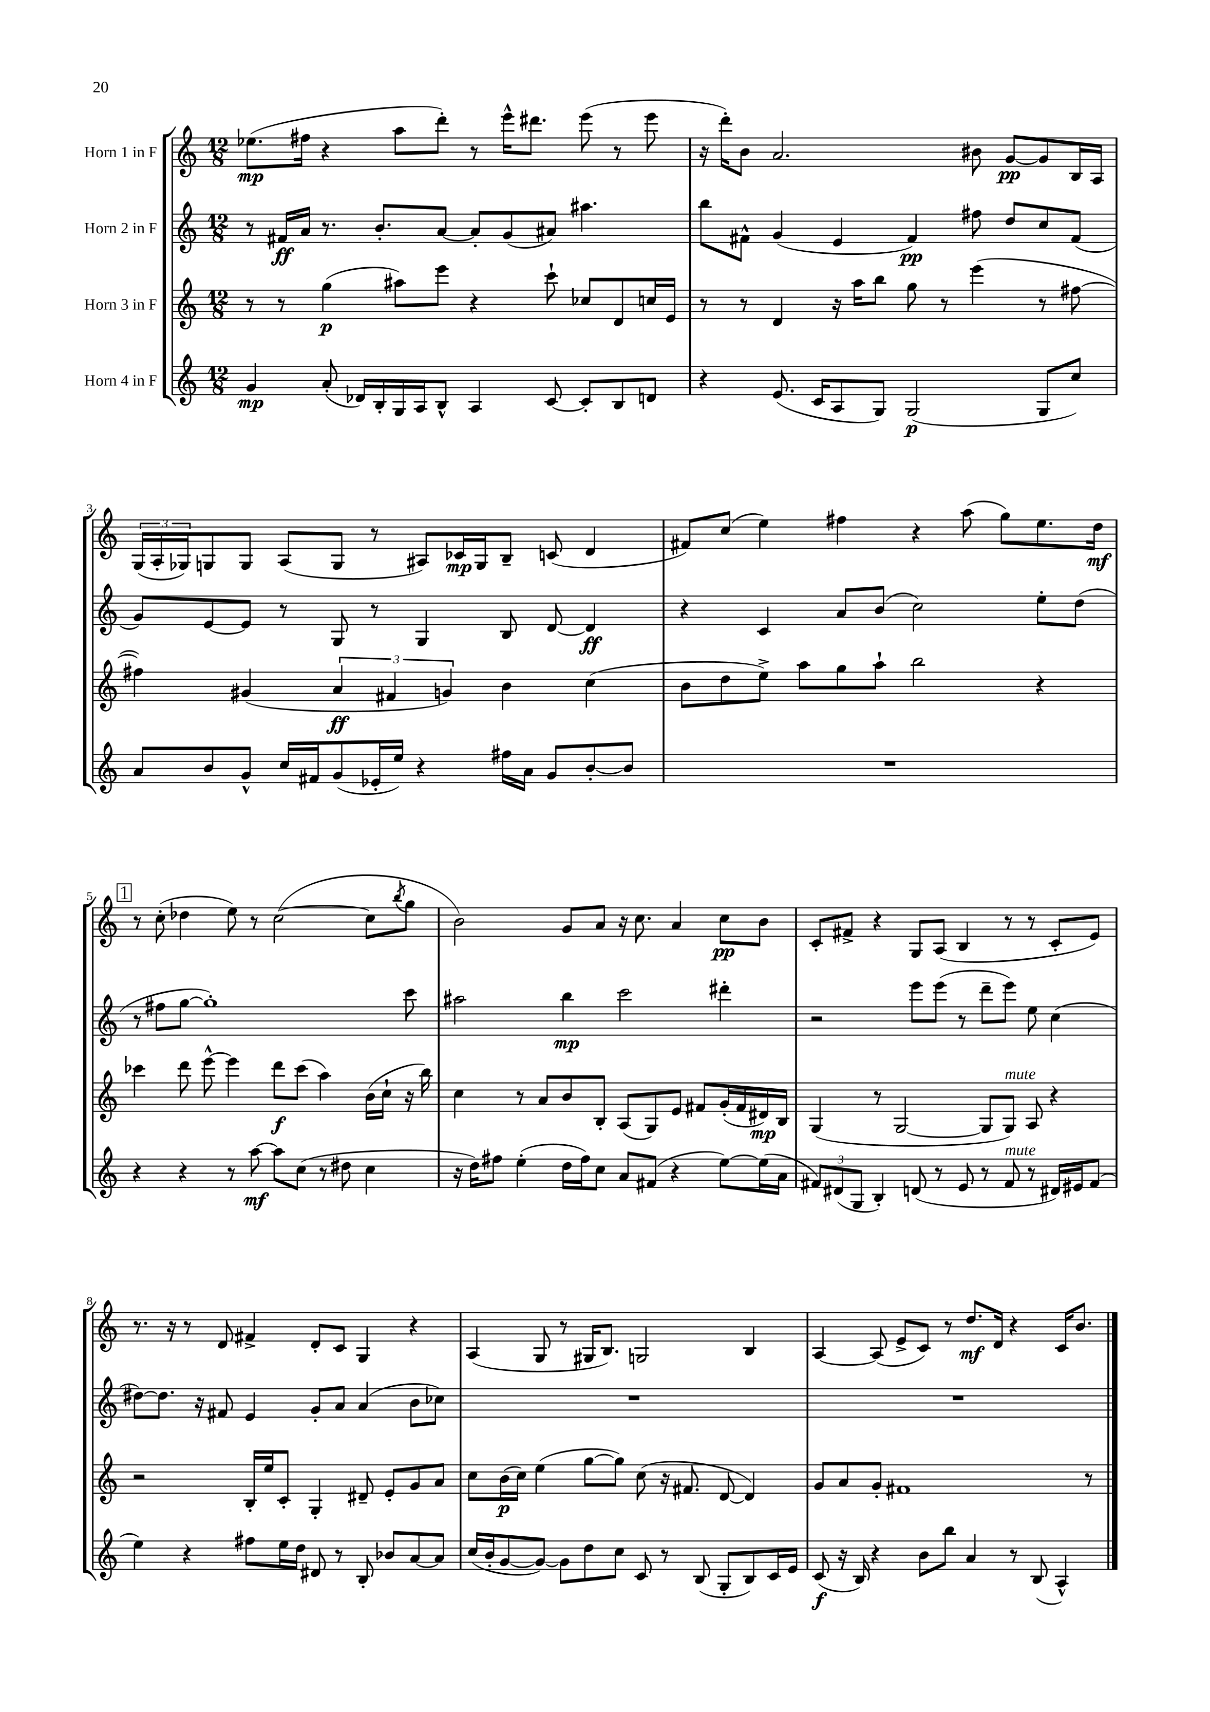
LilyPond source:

<<
\new StaffGroup <<
\new Staff = "s0" \with { instrumentName = "Horn 1 in F" } {
    \clef treble \key c \major \numericTimeSignature \time 12/8
    ees''8.\mp( fis''16 r4 a''8 d'''8-.) r8 e'''16-^ dis'''8. e'''8( r8 e'''8 |
    r16 d'''16-.) b'8 a'2. bis'8 g'8~\pp g'8 b16 a16 |
    \tuplet 3/2 { g16( a16-. ges16) } g8 g8 a8( g8 r8 ais8) ces'16\mp g16 b8-- c'8( d'4 |
    fis'8) c''8( e''4) fis''4 r4 a''8( g''8) e''8. d''16\mf |
    \mark \markup { \box "1" } r8 c''8-.( des''4 e''8) r8 c''2~( c''8 \acciaccatura { b''8 } g''8 |
    b'2) g'8 a'8 r16 c''8. a'4 c''8\pp b'8 |
    c'8-. fis'8-> r4 g8 a8( b4 r8 r8 c'8-. e'8) |
    r8. r16 r8 d'8 fis'4-> d'8-. c'8 g4 r4 |
    a4( g8 r8 gis16 b8.) g2 b4 |
    a4~ a8( e'8-> c'8) r8 d''8.\mf d'16 r4 c'16 b'8. \bar "|." |
}
\new Staff = "s1" \with { instrumentName = "Horn 2 in F" } {
    \clef treble \key c \major \numericTimeSignature \time 12/8
    r8 fis'16\ff a'16 r8. b'8.-. a'8~ a'8-. g'8( ais'8) ais''4. |
    b''8 fis'8-^ g'4( e'4 fis'4\pp) fis''8 d''8 c''8 fis'8( |
    g'8) e'8~ e'8 r8 g8 r8 g4 b8 d'8~ d'4\ff |
    r4 c'4 a'8 b'8( c''2) e''8-. d''8( |
    \mark \markup { \box "1" } r8 fis''8 g''8~ g''1-.) c'''8 |
    ais''2 b''4\mp c'''2 dis'''4-. |
    r2 e'''8 e'''8( r8 d'''8-- e'''8) e''8 c''4( |
    dis''8~) dis''8. r16 fis'8 e'4 g'8-. a'8 a'4( b'8 ces''8) |
    R1. |
    R1. \bar "|." |
}
\new Staff = "s2" \with { instrumentName = "Horn 3 in F" } {
    \clef treble \key c \major \numericTimeSignature \time 12/8
    r8 r8 g''4\p( ais''8) e'''8 r4 c'''8-! ces''8 d'8 c''16 e'16 |
    r8 r8 d'4 r16 a''16 b''8 g''8 r8 e'''4( r8 fis''8~ |
    fis''4) gis'4( \tuplet 3/2 { a'4\ff fis'4 g'4) } b'4 c''4( |
    b'8 d''8 e''8->) a''8 g''8 a''8-! b''2 r4 |
    \mark \markup { \box "1" } ces'''4 d'''8 e'''8~-^ e'''4 d'''8\f ces'''8( a''4) b'16( c''16-! r16 b''16) |
    c''4 r8 a'8 b'8 b8-. a8( g8) e'8 fis'8 g'16-.( fis'16 dis'16\mp) b16 |
    g4( r8 g2~ g8 g8^\markup { \italic "mute" }) a8 r4 |
    r2 b16-. e''16 c'8-. g4-. dis'8-- e'8-. g'8 a'8 |
    c''8 b'16\p( c''16) e''4( g''8~ g''8) c''8( r16 fis'8. d'8~ d'4) |
    g'8 a'8 g'8-. fis'1 r8 \bar "|." |
}
\new Staff = "s3" \with { instrumentName = "Horn 4 in F" } {
    \clef treble \key c \major \numericTimeSignature \time 12/8
    g'4\mp a'8-.( des'16) b16-. g16 a16 b8-^ a4 c'8~ c'8-. b8 d'8 |
    r4 e'8.( c'16 a8 g8) g2\p( g8 c''8) |
    a'8 b'8 g'8-^ c''16 fis'16 g'8( ees'16-. e''16) r4 fis''16 a'16 g'8 b'8~-. b'8 |
    R1. |
    \mark \markup { \box "1" } r4 r4 r8 a''8~\mf a''8 c''8( r8 dis''8 c''4 |
    r16 d''16) fis''8 e''4-.( d''16 fis''16) c''8 a'8 fis'8( r4 e''8~) e''16( a'16 |
    \tuplet 3/2 { fis'8) dis'8( g8 } b4-.) d'8( r8 e'8 r8 fis'8^\markup { \italic "mute" } r8 dis'16) eis'16 fis'8( |
    e''4) r4 fis''8 e''16 d''16 dis'8 r8 b8-. bes'8 a'8~ a'8 |
    c''16( b'16-. g'8~ g'8~) g'8 d''8 c''8 c'8 r8 b8( g8-. b8) c'16 e'16 |
    c'8\f( r16 b16) r4 b'8 b''8 a'4 r8 b8( a4-^) \bar "|." |
}
>>
>>
